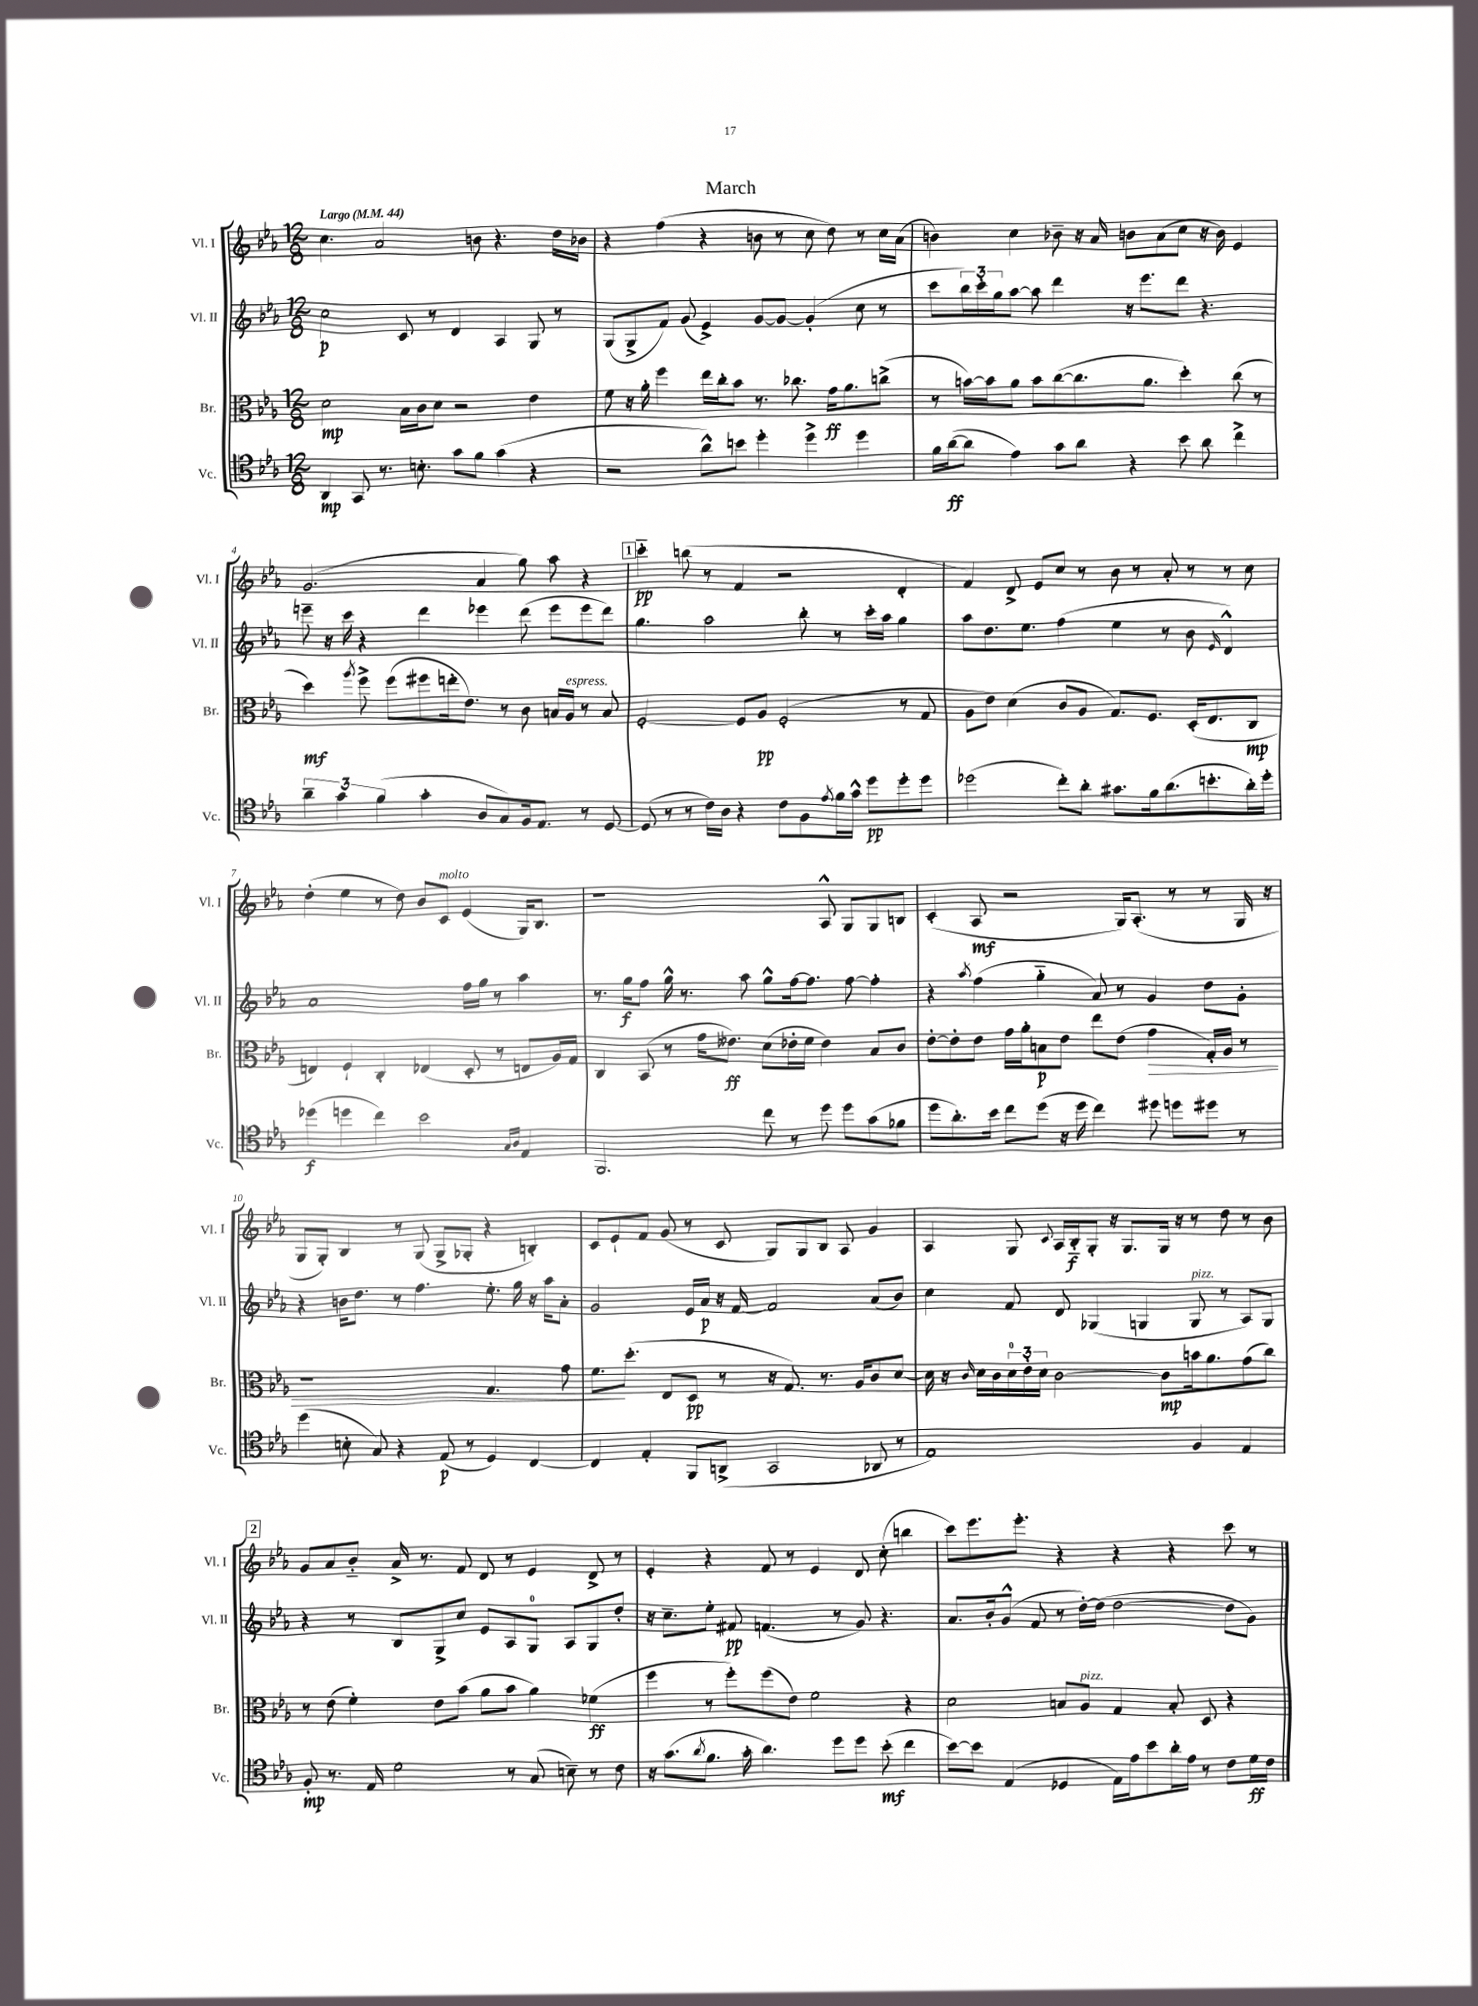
\header { title = "March" }
<<
\new StaffGroup <<
\new Staff = "s0" \with { instrumentName = "Vl. I" shortInstrumentName = "Vl. I" } {
    \clef treble \key ees \major \numericTimeSignature \time 12/8 \tempo "Largo" 4 = 44
    c''4. aes'2 b'8 r4. d''16 bes'16 |
    r4 f''4( r4 b'8 r8 c''8 d''8) r8 c''16 aes'16( |
    b'4) c''4 bes'8-- r16 aes'16 b'8 aes'8( c''8 r16 b'16) ees'4 |
    g'2.( aes'4 g''8) aes''8 r4 |
    \mark \markup { \box "1" } c'''4-_\pp b''8( r8 f'4 r2 d'4-. |
    f'4) d'8-> ees'8 c''8 r8 bes'8 r8 aes'8-. r8 r8 c''8 |
    d''4-.( ees''4 r8 d''8) bes'8 c'8^\markup { \italic "molto" } ees'4( g16) bes8. |
    r1 aes8-^ g8 g8 b8 |
    c'4-.( aes8\mf r2 g16) aes8.-.( r8 r8 g16 r16 |
    g8 g8-.) bes4 r8 g8( g8-> ges8-. r4 b4-.) |
    c'8 ees'8-! f'8 g'8( r8 c'8 g8) g8 bes8 aes8 g'4 |
    aes4 g8 \appoggiatura { c'8 } aes16 bes16-_\f g8-. r16 g8. g16 r16 r8 d''8 r8 bes'8 |
    \mark \markup { \box "2" } g'8 aes'8 bes'8-_ aes'16-> r8. f'8 d'8 r8 ees'4 d'8-> r8 |
    ees'4-. r4 f'8 r8 ees'4 d'8 c''8-.( b''4 |
    c'''8) ees'''8. ees'''8.-. r4 r4 r4 c'''8 r8 \bar "|." |
}
\new Staff = "s1" \with { instrumentName = "Vl. II" shortInstrumentName = "Vl. II" } {
    \clef treble \key ees \major \numericTimeSignature \time 12/8
    c''2\p c'8 r8 d'4 aes4 g8 r8 |
    g8( g8-> f'8) g'8( ees'4->) g'8~ g'8~ g'4-.( c''8 r8 |
    c'''8 \tuplet 3/2 { bes''16) c'''16-. g''16 } aes''8~ aes''8 d'''4 r16 ees'''8. d'''8 r4. |
    e'''8-- r16 c'''16 r4 d'''4 ees'''4 d'''8( ees'''8 ees'''8 d'''8) |
    \mark \markup { \box "1" } g''4. aes''2 bes''8-. r8 c'''16-. aes''16 g''4 |
    aes''8 d''8. ees''8. f''4( ees''4 r8 bes'8 \grace { ees'16 } d'4-^) |
    aes'1 f''16 g''16 r8 aes''4 |
    r8. g''16\f f''8 g''16-^ r8. aes''8 g''8-^ f''16~ f''8. f''8~ f''4-. |
    r4 \acciaccatura { aes''8 } f''4( g''4-_ aes'8) r8 g'4 d''8 g'8-. |
    r4 b'16 d''8. r8 f''4. ees''8.-. g''16 r16 aes''16 aes'8-. |
    g'2 ees'16 aes'16\p r16 f'16~ f'2 aes'8( bes'8) |
    c''4 f'8 d'8 ges4( g4 g8^\markup { \italic "pizz." } r8 aes8) g8 |
    \mark \markup { \box "2" } r4 r8 bes8 g8-> c''8 ees'8 aes8 g8-0 aes8 g8 d''8-. |
    r16 c''8.-- ees''8-. fis'8\pp f'4.( r8 g'8) r4. |
    aes'8. bes'16-. g'8-^( f'8 r8 d''16~-.) d''16( d''2~ d''8 g'8) \bar "|." |
}
\new Staff = "s2" \with { instrumentName = "Br." shortInstrumentName = "Br." } {
    \clef alto \key ees \major \numericTimeSignature \time 12/8
    d'2\mp bes16 c'16 d'8 r2 ees'4 |
    f'8 r16 aes'16-. f''4 ees''16 c''16-. bes'8 r8. ces''8. g'16\ff aes'8. c''8->( |
    r8 b'16~) b'16 aes'8 b'8 c''8~( c''8. aes'8. d''4-.) c''8( r8 |
    d''4\mf) \acciaccatura { aes''8 } f''8-> f''8( fis''8 e''16-. ees'8.) r8 c'8 b16 aes16^\markup { \italic "espress." } r8 b8 |
    \mark \markup { \box "1" } f2~-. f8 aes8\pp f2-.( r8 g8 |
    aes8 ees'8) d'4( c'8 aes8 g8.) f8. d16-.( ees8. c8\mp |
    e4) f4-! c4-. ees4( d8-. r8 e8 aes16) g16 |
    c4 bes,8( r8 g'16 eeses'8.\ff) d'8( ees'16-. f'16 ees'4) bes8 c'8 |
    ees'8~-. ees'8-. ees'8 g'16 aes'16-. b8\p ees'8 ees''8 ees'8( g'4\> g16-.) aes16 r8 |
    r1 g4. g'8 |
    f'8.\! d''8.-.( ees8 d8\pp r8 r16 g8.) r8. aes16 c'8 d'8~ |
    d'16 r16 \grace { c'16 } d'16 c'16 \tuplet 3/2 { d'16-0 ees'16-. d'16 } c'2~ c'8\mp b'16 aes'8. g'8( c''8) |
    \mark \markup { \box "2" } r8 ees'8( f'4-.) ees'8 bes'8( aes'8 bes'8 aes'4) fes'4\ff( |
    f''4 r8 f''8-.) f''8( ees'8) f'2 r4 |
    d'2 b8 aes8^\markup { \italic "pizz." } g4 b8-. d8 r4 \bar "|." |
}
\new Staff = "s3" \with { instrumentName = "Vc." shortInstrumentName = "Vc." } {
    \clef tenor \key ees \major \numericTimeSignature \time 12/8
    aes,4\mp g,8 r8. b8.-. g'8 f'8 g'4( r4 |
    r2 aes'8-^) b'8 d''4-. d''4-> d''4 |
    f'16 aes'16~\ff( aes'8 ees'4) g'8 aes'8 r4 bes'8 aes'8 c''4-> |
    \tuplet 3/2 { aes'4-- g'4 f'4( } g'4-. aes8 g8) f16 ees8. r8 d8~ |
    \mark \markup { \box "1" } d8( r8 r8 c'16) aes16 r4 c'8 f8 \acciaccatura { ees'8 } f'16 g'16-^ d''8\pp d''8-. d''8 |
    des''2( c''8-.) aes'8-. gis'8. f'16 aes'8.( b'8.-. aes'16-.) des''16-. |
    des''4\f( d''4 c''4) bes'2 \grace { g16 aes16 } ees4 |
    f,2. c''8 r8 d''8 d''8 g'8( fes'8 |
    d''8 aes'8.-.) bes'16 c''8 d''8( r16 d''16 c''4) dis''8 d''8 dis''8 r8 |
    d''4( b8-. g8) r4 ees8\p( r8 d4) c4~ |
    c4 ees4-. f,8 a,8->( g,2 aes,8 r8 |
    ees1) f4 ees4 |
    \mark \markup { \box "2" } f8-.\mp r8. ees16 d'2 r8 g8( b8--) r8 c'8 |
    r16 g'8.( \acciaccatura { aes'8 } f'8. g'16-. aes'4.) d''8 d''8 bes'8-.\mf( c''4 |
    bes'8~) bes'8 ees4( des4 ees16) ees'16 bes'8 aes'16-. ees'16 r8 c'8 d'16\ff c'16 \bar "|." |
}
>>
>>
